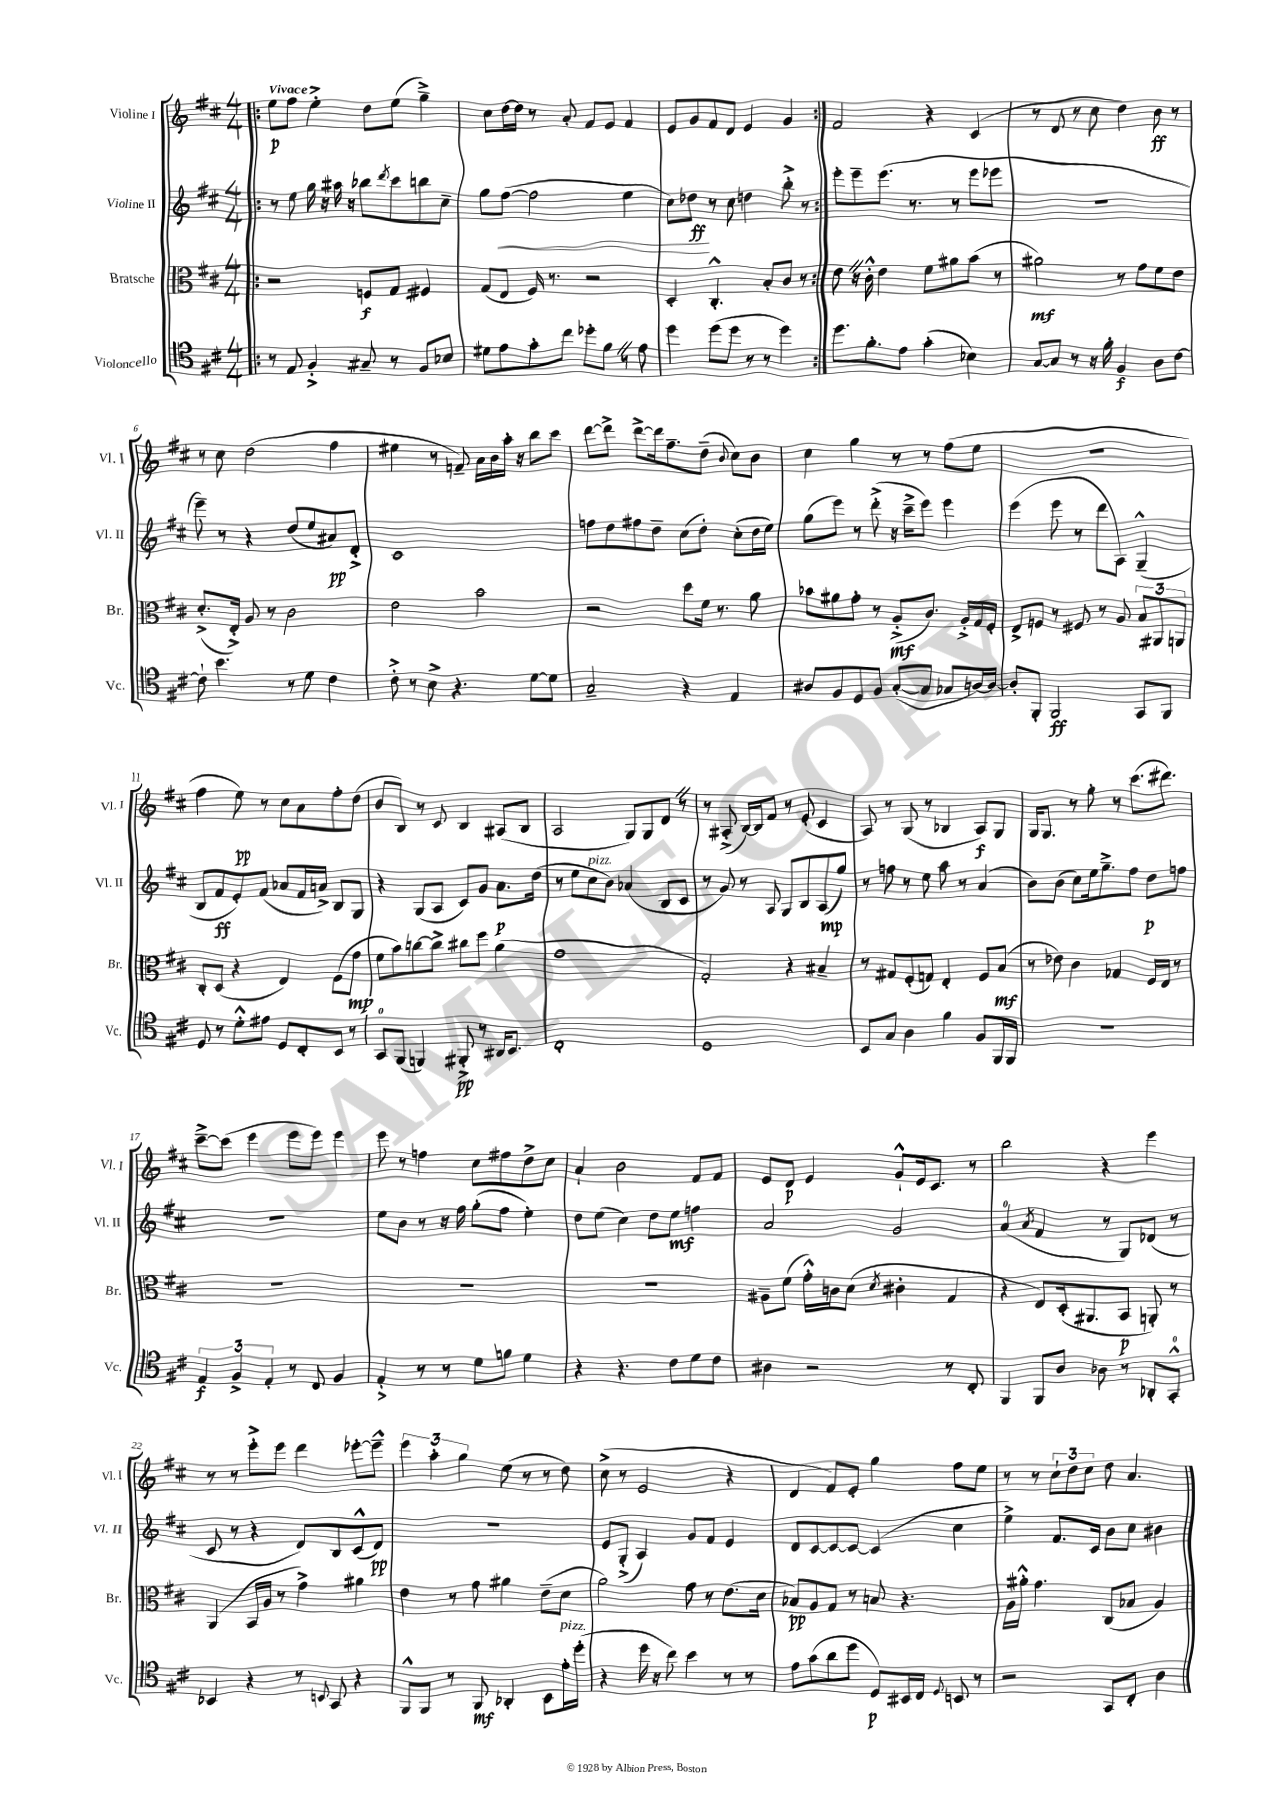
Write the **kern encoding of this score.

**kern	**kern	**kern	**kern
*staff4	*staff3	*staff2	*staff1
*clefC4	*clefC3	*clefG2	*clefG2
*k[f#c#]	*k[f#c#]	*k[f#c#]	*k[f#c#]
*M4/4	*M4/4	*M4/4	*M4/4
=!|:	=!|:	=!|:	=!|:
8r	2r	8r	8ee
8E	.	8ee	8ff#
4F#'^	.	16gg	4ee'^
.	.	16r	.
.	.	16aa#	.
.	.	16r	.
8G#~	8F	8bb-	8dd
.	.	8qddd	.
8r	8G	8ccc#	(8ee
8F#	4F#	8bb	4gg~^)
8B-	.	8cc#~	.
=	=	=	=
8d#	(8G	8gg	8cc#
8e	8E	([8ff#	[16dd
.	.	.	16dd]
8g'	16F#)	2ff#]	8r
.	8.r	.	.
8cc#	.	.	8a'
8dd-'	2r	.	8f#
8f#	.	.	8e
8r	.	4ee	4f#
8e	.	.	.
=	=	=	=
4dd	4D'	8cc#)	8e
.	.	8dd-	8g
(8dd	4.C#'^^	8r	8f#
8dd	.	8cc#	8d
8r	.	4dd	4e
8r	8B'	.	.
4dd)	8c#	8bb'^	4g
.	8r	8r	.
=:|!	=:|!	=:|!	=:|!
8.dd	8e	8eee'	2f#
.	16r	8eee~	.
8.f#'	16c#'^^	.	.
.	4e	(8.eee	.
8e	.	.	.
.	.	8.r	.
(4g'	8f#	.	4r
.	8a#	8r	.
4B-)	(8b	8eee	(4c#
.	8r	8eee-	.
=	=	=	=
[8G	2a#)	1r	8r
8G]	.	.	8d
8r	.	.	8r
16r	.	.	8cc#
16f#'	.	.	.
4F#	8r	.	4dd)
.	8g	.	.
8A	8f#	.	8b
[8c#	8e	.	8r
=	=	=	=
8c#`]	(8.d'^	8eee~)	8r
4.b	.	8r	8cc#
.	16E'^)	.	.
.	8A	4r	(2dd
.	8r	.	.
8r	2c#	(8dd	.
8d	.	8ee	.
4c#	.	8a#)	4ff#
.	.	8d'^	.
=	=	=	=
8c#'^	2e	1c#	4ee#
8r	.	.	.
8B^	.	.	8r
4.r	.	.	8f~)
.	2b	.	16a
.	.	.	16b
.	.	.	16aa'
.	.	.	16r
[8d	.	.	8bb
8d]	.	.	8ccc#
=	=	=	=
2G~	2r	8ff	[8ddd
.	.	8dd	8ddd^]
.	.	8ff#	[8ddd^
.	.	8dd~	16ddd]
.	.	.	8.ff#~
4r	8dd	(8cc#	.
.	16f#	8dd')	(8dd~
.	8.r	.	.
.	.	.	8qqb
4E	.	(8cc#'	8cc#)
.	8a	16dd	8b
.	.	16ee)	.
=	=	=	=
8A#	8b-	(8gg	4cc#
8F#	8a#	8eee)	.
8D	8g'	8r	4gg
8F#	8r	(8ddd'^	.
([8G'	(8A'^	16r	8r
.	.	16ccc#~^	.
8G]	8.c#)	8eee)	8r
8G-	.	4eee	(8ff#
.	16A'^	.	.
[16A)	16G	.	8ee
16A_	16F#'	.	.
=	=	=	=
8A']	8E^	(4eee	1r
8FF#'	8F	.	.
2FF#	8r	8eee	.
.	8F#	8r	.
.	8r	8ddd	.
.	8A	8A)	.
8GG	12B	(4G~^^	.
.	12AA#	.	.
8FF#	.	.	.
.	12AA	.	.
=	=	=	=
8D	8C#'	8B	4ff#
8r	(8D	8f#	.
8d'^^	4r	8e')	8ee)
8e#	.	(8f#	8r
8D	4E)	8a-	8cc#
8C#'	.	16f#	8a
.	.	16a^)	.
8BB	(8F#	8B	8ff#'
8r	8g	8G	(8dd
=	=	=	=
8GG	8f#	4r	8b
(8FF#	8b)	.	8B)
4FF)	[8cc	(8G	8r
.	8cc^]	8A	8c#
8FF#'^	8cc#	8c#)	4B
8r	8ff#	8g	.
16AA#	(4a	8.a	(8A#
8.BB	.	.	.
.	.	.	8B
.	.	(16dd	.
=	=	=	=
1C#'	1g	8r	2A
.	.	8ee	.
.	.	8cc#	.
.	.	8b)	.
.	.	(4a-	8G)
.	.	.	8G
.	.	8B	8d
.	.	8c#	8r
=	=	=	=
1D	2G')	8r	8r
.	.	8g)	(8A#'^
.	.	8r	[16B)
.	.	.	16B]
.	.	8A	8f#
.	4r	8G	8r
.	.	8B	(8e'
.	4B#~	(8A	4c#
.	.	8gg)	.
=	=	=	=
8BB	8r	8r	8A)
8G	8G#	8ff	8r
4A	(8F#'	8r	(8G
.	8G)	8ee	8r
4f#	4E'	8aa	4B-
.	.	8r	.
8F#	8F#	(4a	8A)
16FF#	(8B	.	8G
16FF#	.	.	.
=	=	=	=
1r	8r	8b)	16G
.	.	.	8.G
.	8e-)	(8b	.
.	4c#	8cc#)	8r
.	.	16ee	8gg'
.	.	8.gg~^	.
.	4G-	.	8r
.	.	8ff#	(8.ccc#
.	16F#	8dd	.
.	16E	.	8.ddd#)
.	8r	8ff	.
=	=	=	=
6E	1r	1r	[8ccc#~^
.	.	.	(8ccc#]
6F#^	.	.	.
.	.	.	4eee
6E'	.	.	.
8r	.	.	8eee
8C#	.	.	8eee)
4F#	.	.	4eee
=	=	=	=
4E'^	1r	8ee	8eee
.	.	8b	8r
8r	.	8r	4ff
8r	.	16r	.
.	.	16ff#	.
8d	.	(8gg'	8cc#
8f	.	8ff#	8ff#
4d	.	4ee')	8dd^
.	.	.	8cc#
=	=	=	=
4r	1r	8dd	4a`
.	.	(8ee	.
4.r	.	4cc#)	2b
.	.	8dd	.
8c#	.	8ee	.
8d	.	4ff	8f#
8c#	.	.	8f#
=	=	=	=
4A#	8A#~	2a	8e
.	(8f#	.	8d
2r	16g'^^)	.	4e
.	16c	.	.
.	(8d	.	.
.	8qd	.	.
.	4c#'	2g	8g`^^
.	.	.	16e
.	.	.	8.c#
8r	4G	.	.
8C#'	.	.	8r
=	=	=	=
4FF#	4r	(4a	2bb
.	.	8qa	.
8FF#	8E)	4f#	.
8A	(16D'	.	.
.	8.AA#	.	.
8A-	.	8r	4r
8r	8BB	8G)	.
8AA-'	8AA')	(8d-	4eee
8GG'^^	8r	8r	.
=	=	=	=
4BB-	(4AA	8c#	8r
.	.	8r	8r
4r	16BB	4r	8eee'^
.	16A	.	.
.	8r	.	8eee
8r	4g^)	8d)	4ddd
8qqBB	.	.	.
8GG	.	8B	.
4r	4a#	(8c#^^	[8eee-'
.	.	8d)	8eee-~^^]
=	=	=	=
8FF#^^	4e	1r	6eee
8FF#	.	.	.
.	.	.	6aa'
8r	8r	.	.
.	.	.	6gg
8FF#	8g	.	.
4AA-'	4a#	.	(8ee
.	.	.	8r
8BB	(8e~	.	8r
16e'	8d	.	8dd)
(16dd'	.	.	.
=	=	=	=
4r	2a)	8e	(8cc#^
.	.	(8G'^	8r
16dd	.	4A)	2e
16r	.	.	.
8cc#)	.	.	.
4b	8g	8g	.
.	8r	8f#	.
8r	(8.e	4e	4r
8r	.	.	.
.	16d	.	.
=	=	=	=
8e	8B-)	8d	4d
(8g	8A	[8c#	.
8a	8G	8c#_	8f#)
8dd	8r	8c#_	8e'
8D)	8B	(4c#]	4gg
16BB#	4.r	.	.
16C#	.	.	.
8qqD	.	.	.
8BB	.	4cc#	8ff#
8r	.	.	8ee
=	=	=	=
2r	16A	4ee^)	8r
.	16a#'^^	.	.
.	4.g	.	8r
.	.	8.f#	12cc#`
.	.	.	12dd
.	.	.	12cc#
.	.	16c#	.
8GG	(8C#	8b	8dd
8C#'	8B-	8cc#	4.a
4A	4A)	4b#	.
==	==	==	==
*-	*-	*-	*-
